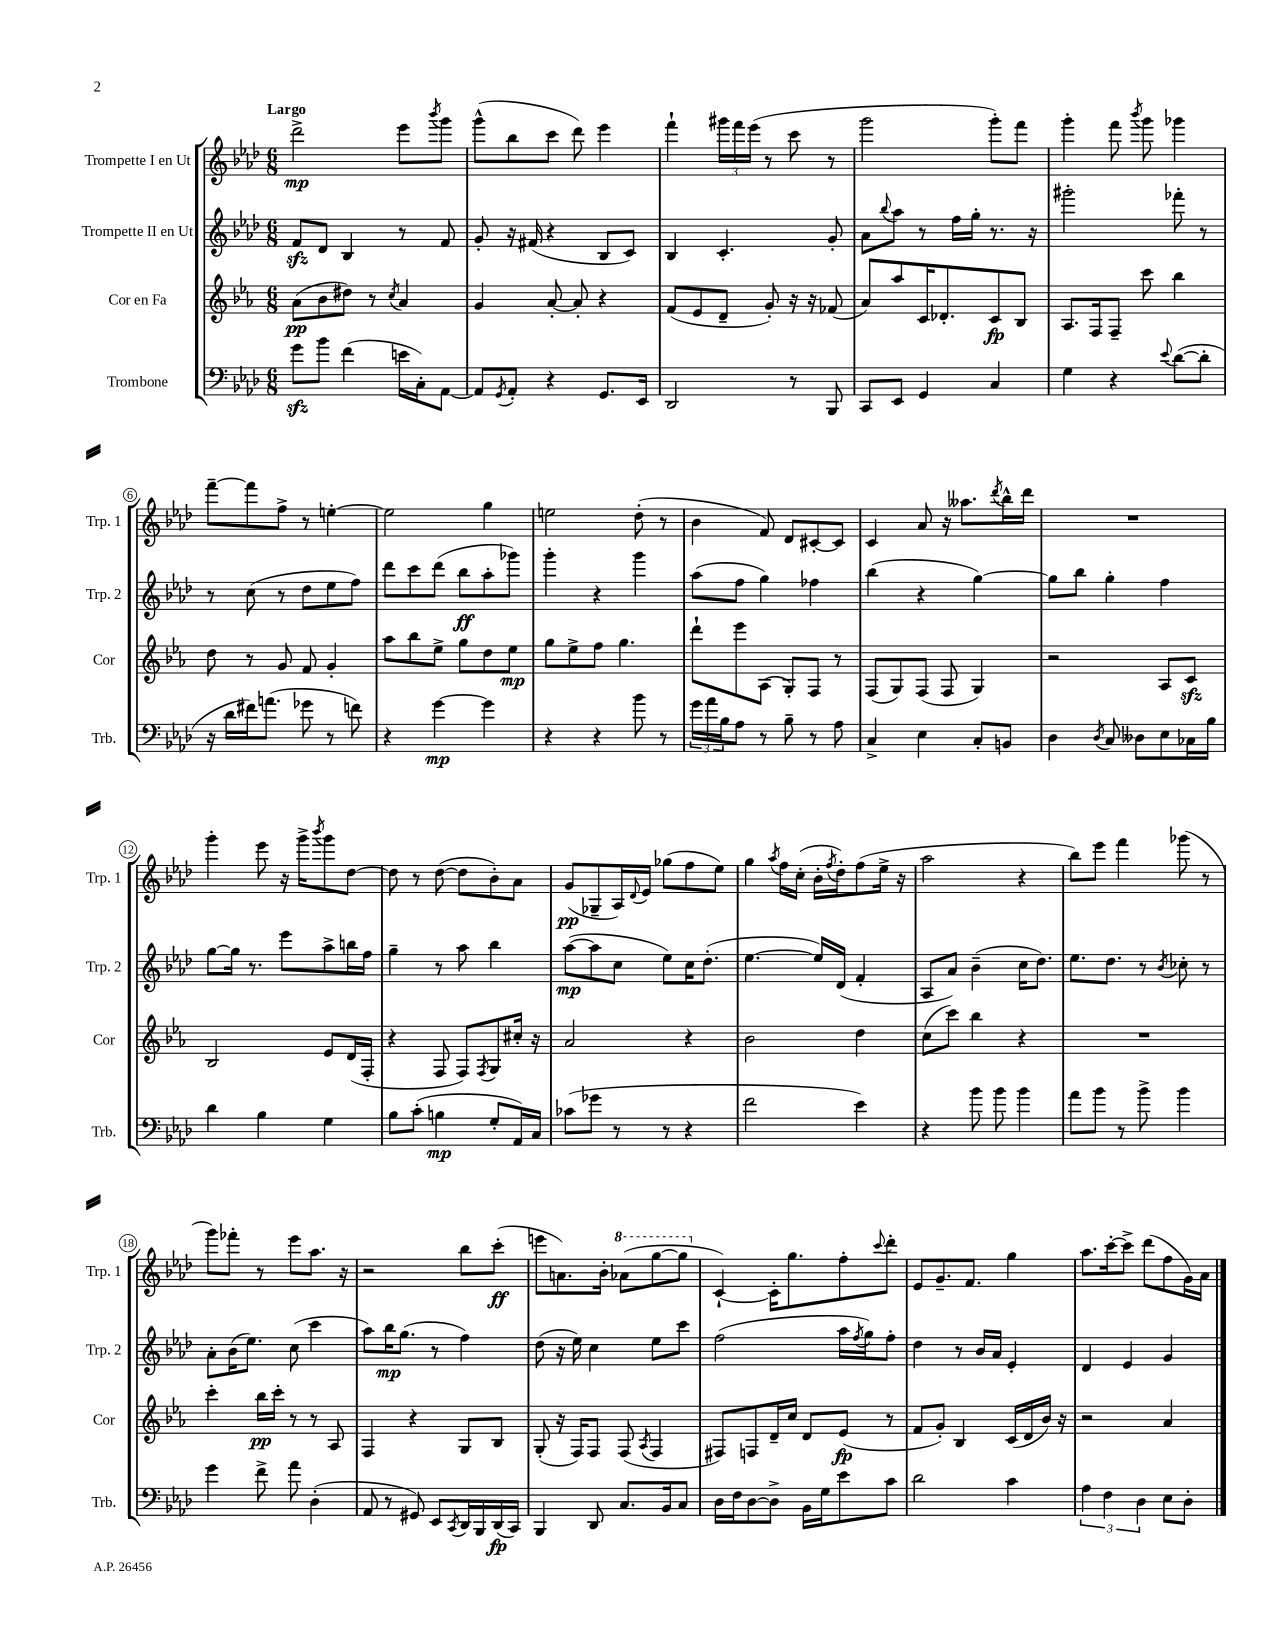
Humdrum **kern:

**kern	**kern	**kern	**kern
*staff4	*staff3	*staff2	*staff1
*clefF4	*clefG2	*clefG2	*clefG2
*k[b-e-a-d-]	*k[b-e-a-]	*k[b-e-a-d-]	*k[b-e-a-d-]
*M6/8	*M6/8	*M6/8	*M6/8
8g	(8a-	8f	2ddd-^
8b-	8b-	8d-	.
(4f	8dd#)	4B-	.
.	8r	.	.
.	8qcc	.	.
16e	4a-	8r	8eee-
16C')	.	.	.
.	.	.	8qbbb-
[8AA-	.	8f	8ggg
=	=	=	=
8AA-]	4g	8g'	(8ggg^^
8qGG	.	.	.
8AA-'	.	16r	8bb-
.	.	(16f#	.
4r	[8a-'	4r	8ccc
.	8a-']	.	8ddd-)
8.GG	4r	8B-	4eee-
.	.	8c)	.
16EE-	.	.	.
=	=	=	=
2DD-	(8f	4B-	4fff`
.	8e-	.	.
.	8d~	4.c'	24ggg#
.	.	.	24fff
.	.	.	(24eee-
.	8g')	.	8r
8r	16r	.	8ccc
.	16r	.	.
8BBB-	(8f-	8g'	8r
=	=	=	=
8CC	8a-)	8a-	2ggg
.	.	8qqbb-	.
8EE-	8aa-	8aa-	.
4GG	16c	8r	.
.	8.d-'	.	.
.	.	16ff	.
.	.	16gg'	.
4C	8c	8.r	8ggg')
.	8B-	.	8fff
.	.	16r	.
=	=	=	=
4G	8.A-	2ggg#'	4ggg'
.	16F	.	.
4r	8F~	.	8fff
.	.	.	8qbbb-
.	8ccc	.	8ggg
8qqe-	.	.	.
([8d-	4bb-	8fff-'	4ggg-
8d-']	.	8r	.
=	=	=	=
16r	8dd	8r	[8fff~
16d-	.	.	.
16f#)	8r	(8cc	8fff]
(8.a	.	.	.
.	8g	8r	8ff^
8g-	8f	8dd-	8r
8r	4g'	8ee-	[4ee'
8f)	.	8ff)	.
=	=	=	=
4r	8aa-	8ddd-	2ee]
.	8bb-	8ccc	.
[4g	8ee-^	(8ddd-	.
.	8gg	8bb-	.
4g]	8dd	8aa-'	4gg
.	8ee-	8ggg-)	.
=	=	=	=
4r	8gg	4ggg'	2ee
.	8ee-^	.	.
4r	8ff	4r	.
.	4.gg	.	.
8b-	.	4ggg	(8dd-'
8r	.	.	8r
=	=	=	=
24g	8ddd`	(8aa-	4b-
24a-	.	.	.
24B-	.	.	.
8A-	8eee-	8ff	.
8r	(8A-	4gg)	8f)
8B-~	8G')	.	8d-
8r	8F	4ff-	[8c#'
8A-	8r	.	8c#]
=	=	=	=
4C^	(8F	(4bb-	4c
.	8G)	.	.
4E-	(8F	4r	8a-
.	8F	.	16r
.	.	.	8.aa--
8C'	4G)	[4gg)	.
.	.	.	8qddd-
8BB	.	.	16bb-^^
.	.	.	16ddd-
=	=	=	=
4D-	2r	8gg]	2.r
.	.	8bb-	.
8qD-	.	.	.
8C	.	4gg'	.
8D--	.	.	.
8E-	8A-	4ff	.
16C-	8c	.	.
16B-	.	.	.
=	=	=	=
4d-	2B-	[8gg	4ggg'
.	.	16gg]	.
.	.	8.r	.
4B-	.	.	8eee-
.	.	8eee-	16r
.	.	.	16ggg^
.	.	.	8qbbb-
4G	8e-	8aa-^	8ggg
.	(16d	16bb	[8dd-
.	16F'	16ff	.
=	=	=	=
8B-	4r	4gg~	8dd-]
(8c'	.	.	8r
4B	8F	8r	([8dd-
.	8F)	8aa-	8dd-]
.	8qF	.	.
8G'	8G	4bb-	8b-')
16AA-)	16cc#'	.	8a-
16C	16r	.	.
=	=	=	=
(8c-	2a-	([8aa-	(8g
8g-	.	8aa-]	8G-~
8r	.	8cc	16A-)
.	.	.	8qqd-
.	.	.	16e-
8r	.	8ee-)	(8gg-
4r	4r	16cc	8ff
.	.	(8.dd-'	.
.	.	.	8ee-)
=	=	=	=
2f	2b-	[4.ee-	4gg
.	.	.	8qaa-
.	.	.	16ff
.	.	.	(16cc'
.	.	16ee-])	16b-'
.	.	.	8qff
.	.	(16d-	16dd-')
4e-)	4dd	4f'	(8ff
.	.	.	16ee-^
.	.	.	16r
=	=	=	=
4r	(8cc	8A-	2aa-
.	8ccc)	8a-)	.
8b-	4bb-	(4b-~	.
8b-	.	.	.
4b-	4r	16cc	4r
.	.	8.dd-)	.
=	=	=	=
8a-	2.r	8.ee-	8bb-)
8b-	.	.	8eee-
.	.	8.dd-	.
8r	.	.	4fff
8b-^	.	8r	.
.	.	8qb-	.
4b-	.	8cc-'	(8ggg-
.	.	8r	8r
=	=	=	=
4g	4ccc'	8a-'	8ggg)
.	.	(16b-	8fff-'
.	.	8.ee-)	.
8f^	16bb-	.	8r
.	16ccc'	.	.
8a-	8r	(8cc	8eee-
(4D-'	8r	4ccc	8.aa-
.	8A-	.	.
.	.	.	16r
=	=	=	=
8AA-	4F	8aa-)	2r
8r	.	16bb-	.
.	.	(8.gg	.
8GG#)	4r	.	.
8EE-	.	8r	.
8qCC	.	.	.
16DD-	8G	4ff)	8bb-
16BBB-	.	.	.
(16DD-	8B-	.	(8ccc'
16CC)	.	.	.
=	=	=	=
4BBB-	(8G'	(8dd-	8eee
.	16r	16r	8.a)
.	16F)	16ee-)	.
8DD-	8F	4cc	.
.	.	.	16b-'
8.C	(8F	.	(8aa-
.	8qA-	.	.
.	4F	8ee-	[8ggg
16BB-	.	.	.
8C	.	8ccc	8ggg]
=	=	=	=
16D-	8F#)	(2ff	[4c`)
16F	.	.	.
[8D-	8F	.	.
8D-^]	16d~	.	16c']
.	16cc	.	8.gg
16BB-	8d	.	.
16G	.	.	.
8e-	(8e-	16aa-	8ff'
.	.	8qff	.
.	.	16gg)	.
.	.	.	8qqccc
8c	8r	8ff'	8ddd-'
=	=	=	=
2d-	8f	4dd-	8e-
.	8g')	.	8.g~
.	4B-	8r	.
.	.	.	8.f
.	.	16b-	.
.	.	16a-	.
4c	(16c	4e-'	4gg
.	16d	.	.
.	16b-)	.	.
.	16r	.	.
=	=	=	=
6A-	2r	4d-	8.aa-
6F	.	.	.
.	.	.	[16ccc'
.	.	4e-	8ccc^]
6D-	.	.	.
.	.	.	(8ddd-
8E-	4a-	4g	8ff
8D-'	.	.	16g)
.	.	.	16a-
==	==	==	==
*-	*-	*-	*-
